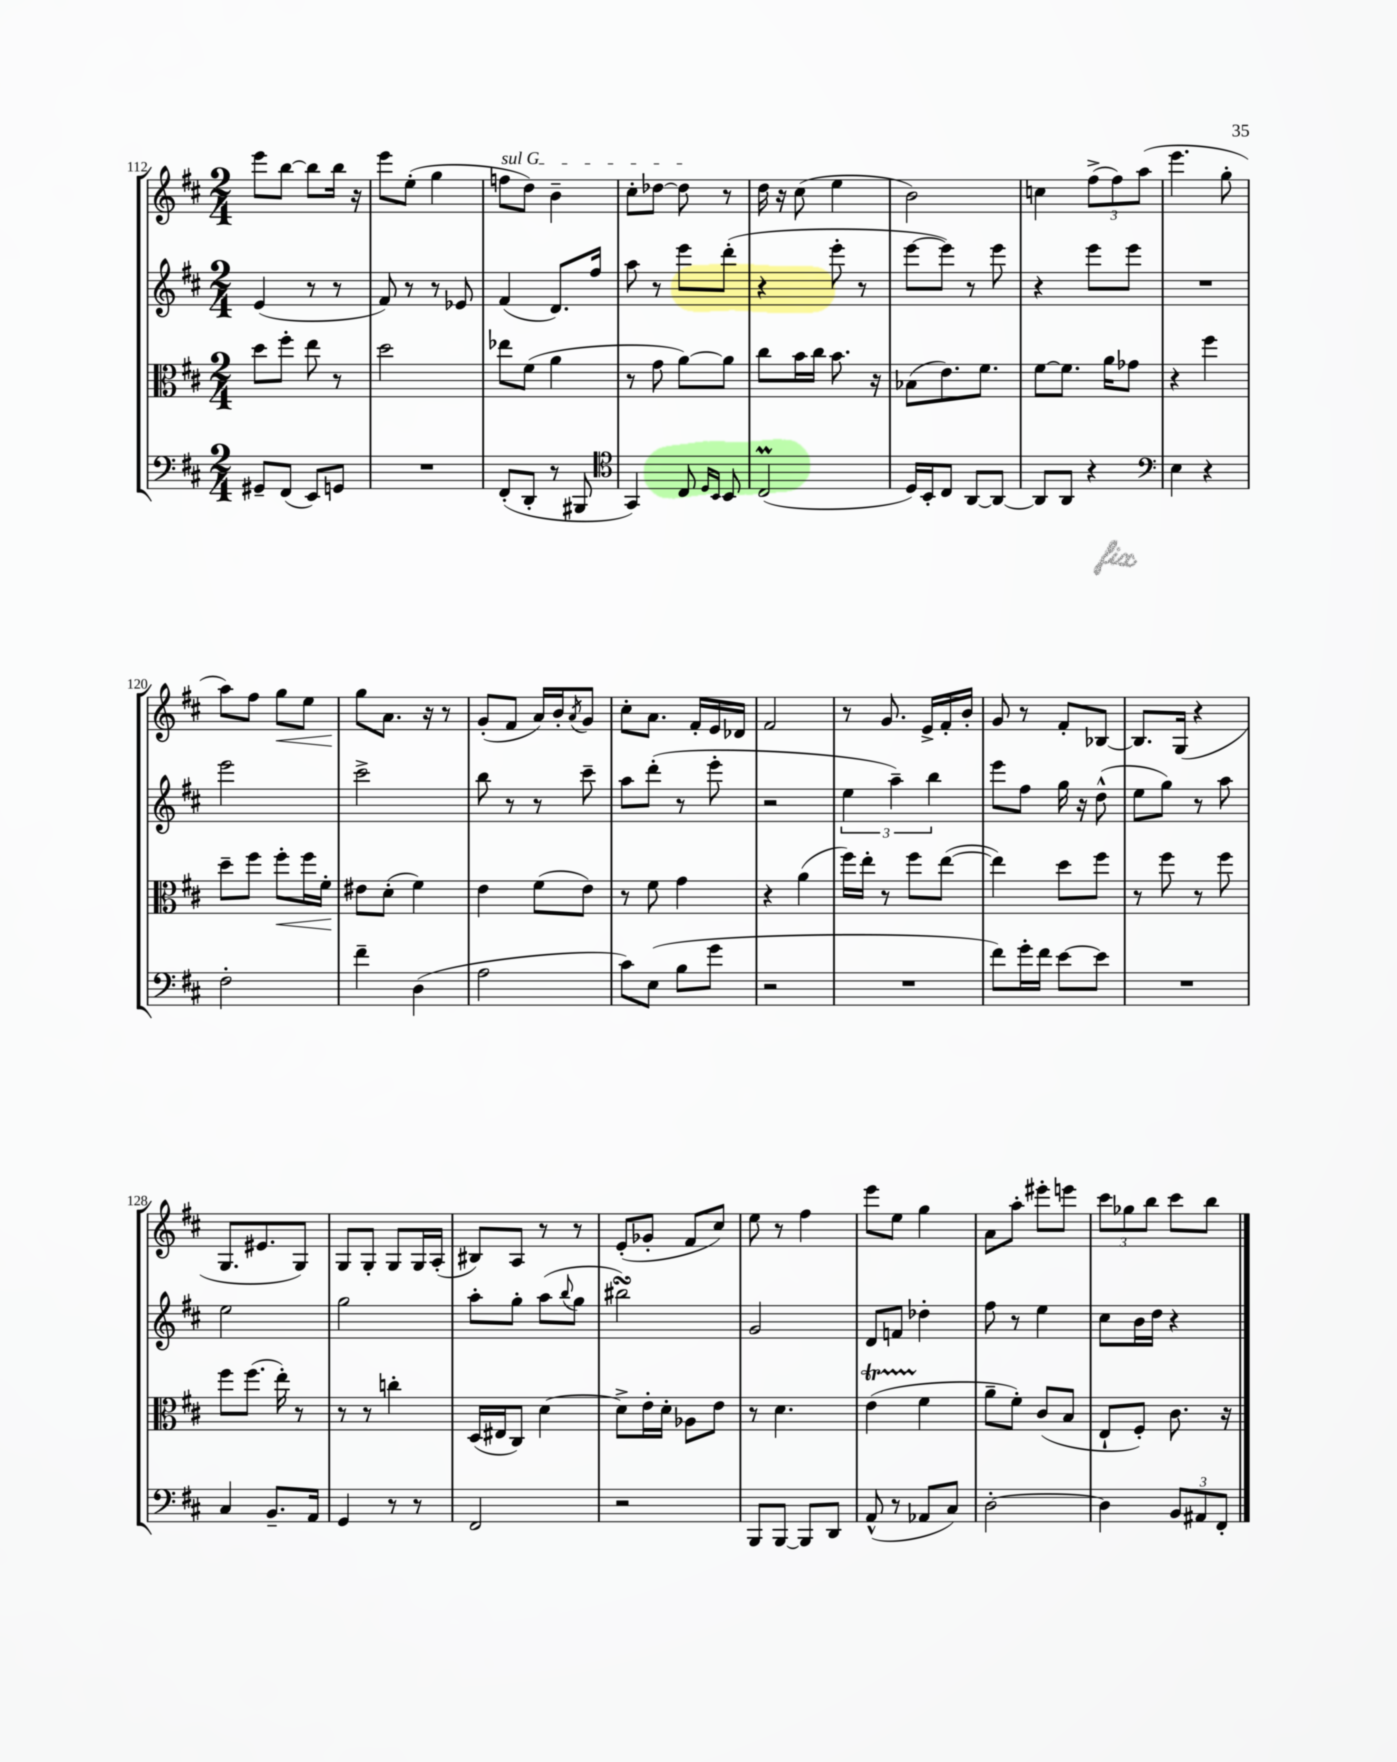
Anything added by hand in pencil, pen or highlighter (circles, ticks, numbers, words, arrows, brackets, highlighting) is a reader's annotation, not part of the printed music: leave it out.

**kern	**kern	**kern	**kern
*staff4	*staff3	*staff2	*staff1
*clefF4	*clefC3	*clefG2	*clefG2
*k[f#c#]	*k[f#c#]	*k[f#c#]	*k[f#c#]
*M2/4	*M2/4	*M2/4	*M2/4
8GG#~	8dd	(4e	8eee
(8FF#	8ff#'	.	[8bb
8EE)	8ee	8r	8bb]
8GG	8r	8r	16bb
.	.	.	16r
=	=	=	=
2r	2dd	8f#)	8eee
.	.	8r	(8ee'
.	.	8r	4gg
.	.	8e-	.
=	=	=	=
(8FF#'	8ee-	(4f#	8ff
8DD'	(8f#	.	8dd)
8r	4a	8.d)	4b~
8BBB#	.	.	.
.	.	16ff#	.
=	=	=	=
*clefC4	*	*	*
4GG)	8r	8aa	8cc#'
.	8g	8r	[8dd-
8C#	[8a)	8eee	8dd-]
16qqD	.	.	.
16qqBB	.	.	.
8BB	8a]	(8ddd'	8r
=	=	=	=
(2C#	8cc#	4r	16dd
.	.	.	16r
.	16b	.	(8cc#
.	16cc#	.	.
.	8.b	8eee'	4ee
.	.	8r	.
.	16r	.	.
=	=	=	=
16D)	(8B-	[8eee	2b)
16BB'	.	.	.
8C#	8.e)	8eee])	.
[8AA	.	8r	.
.	8.f#	.	.
8AA_	.	8eee	.
=	=	=	=
8AA]	[8f#	4r	4cc
8AA	8.f#]	.	.
4r	.	8eee	(12ff#^
.	16a	.	.
.	.	.	12ff#)
.	8g-	8eee	.
.	.	.	(12aa
=	=	=	=
*clefF4	*	*	*
4E	4r	2r	4.eee
4r	4ff#	.	.
.	.	.	8gg'
=	=	=	=
2F#'	8dd~	2eee	8aa)
.	8ff#	.	8ff#
.	8ff#'	.	8gg
.	16ff#	.	8ee
.	16f#'	.	.
=	=	=	=
4f#~	8e#	2ccc#^	8gg
.	(8d'	.	8.a
(4D	4f#)	.	.
.	.	.	16r
.	.	.	8r
=	=	=	=
2A	4e	8bb	(8g'
.	.	8r	8f#
.	(8f#	8r	16a)
.	.	.	16b'
.	.	.	8qa
.	8e)	8ccc#~	8g
=	=	=	=
8c#)	8r	8aa	8cc#'
(8E	8f#	(8ddd'	8.a
8B	4g	8r	.
.	.	.	16f#'
8g	.	8eee'	16e
.	.	.	16d-
=	=	=	=
2r	4r	2r	2f#
.	(4a	.	.
=	=	=	=
2r	16ff#)	6ee	8r
.	16ee'	.	.
.	8r	.	8.g
.	.	6aa~)	.
.	8ff#	.	.
.	.	.	16e^
.	.	6bb	.
.	([8ee	.	16f#'
.	.	.	16b'
=	=	=	=
8f#)	4ee])	8eee	8g
16g'	.	8ff#	8r
16f#	.	.	.
[8e	8dd	16gg	8f#'
.	.	16r	.
8e]	8ff#	(8dd^^	[8B-
=	=	=	=
2r	8r	8ee	8.B-]
.	8ff#	8gg)	.
.	.	.	(16G
.	8r	8r	4r
.	8ff#	8aa	.
=	=	=	=
4C#	8ff#	2ee	8.G
.	(8.ff#	.	.
.	.	.	8.e#
8.BB~	.	.	.
.	16ee')	.	.
.	8r	.	8G)
16AA	.	.	.
=	=	=	=
4GG	8r	2gg	8G
.	8r	.	8G'
8r	4cc'	.	8G
8r	.	.	16G
.	.	.	(16A'
=	=	=	=
2FF#	(16D	8aa'	8B#)
.	16E#	.	.
.	8C#)	8gg'	8A
.	[4d	(8aa	8r
.	.	8qqbb	.
.	.	8gg	8r
=	=	=	=
2r	8d^]	2bb#)	(8e'
.	16e'	.	8g-'
.	16d'	.	.
.	8A-	.	8f#
.	8e	.	8cc#)
=	=	=	=
8BBB	8r	2g	8ee
[8BBB	4.d	.	8r
8BBB]	.	.	4ff#
8DD	.	.	.
=	=	=	=
(8AA^^	(4e	8d	8eee
8r	.	8f	8ee
8AA-	4f#	4dd-'	4gg
8C#)	.	.	.
=	=	=	=
[2D'	8a~	8ff#	8a
.	8f#')	8r	8aa'
.	(8c#	4ee	8eee#'
.	8B	.	8eee
=	=	=	=
4D]	8E`	8cc#	12ccc#
.	.	.	12gg-
.	8F#')	16b	.
.	.	.	12bb
.	.	16dd	.
12BB	8.c#	4r	8ccc#
12AA#	.	.	.
.	.	.	8bb
12FF#'	.	.	.
.	16r	.	.
==	==	==	==
*-	*-	*-	*-
